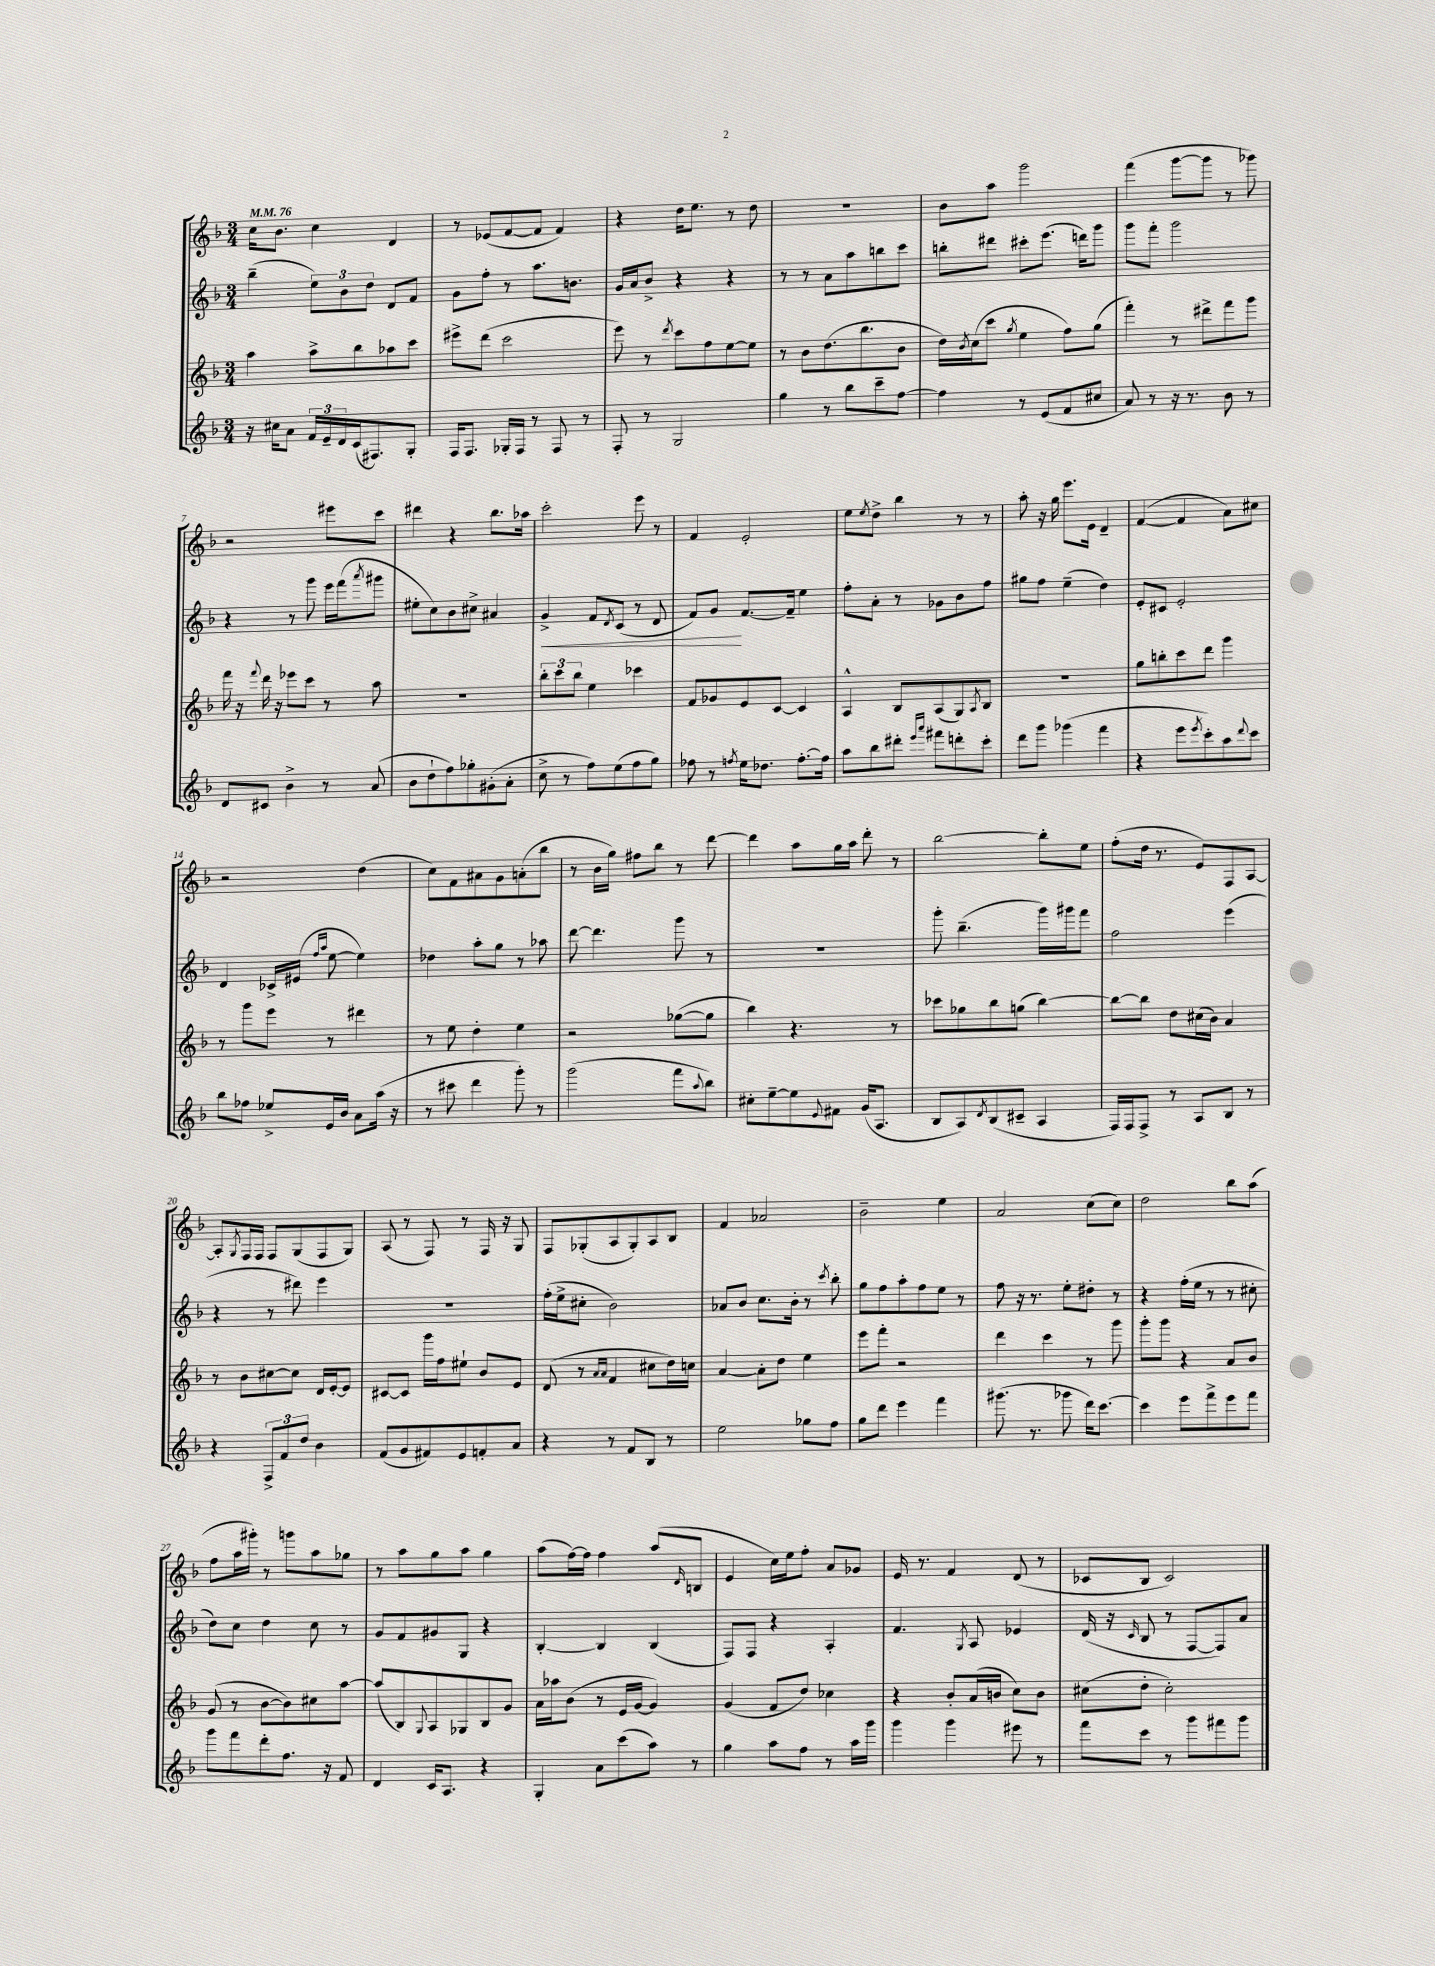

**kern	**kern	**kern	**dynam	**kern
*part4	*part3	*part2	*part2	*part1
*staff4	*staff3	*staff2	*staff2	*staff1
*clefG2	*clefG2	*clefG2	*	*clefG2
*k[b-]	*k[b-]	*k[b-]	*	*k[b-]
*M3/4	*M3/4	*M3/4	*	*M3/4
*MM76	*MM76	*MM76	*	*MM76
=1	=1	=1	=1	=1
16r	4aa\	(4bb-~\	.	16cc\KL
16cc#X\KL	.	.	.	8.b-\J
8a\J	.	.	.	.
24f/LL	8aa^\L	12ee\L)	.	4cc\
24e~/	.	.	.	.
24d/	.	12b-\	.	.
(16c/J	8bb-\	.	.	.
.	.	12dd\J	.	.
8.F#X/)	.	.	.	.
.	8aa-X\	8d/L	.	4d/
8G'/J	8ccc\J	8f/J	.	.
=2	=2	=2	=2	=2
16F/KL	8eee#X^\L	8g\L	.	8r
8.F/J	.	.	.	.
.	(8ddd\J	8ff'\J	.	(8e-X/L
16G-X'/LL	2ccc\	8r	.	[8f/
16F/JJ	.	.	.	.
8r	.	8.aa\L	.	8f/J]
8F/	.	.	.	4f/)
.	.	8.bn\J	.	.
8r	.	.	.	.
=3	=3	=3	=3	=3
8F'/	8eee\)	16g/LL	.	4r
.	.	16a/J	.	.
8r	8r	8b-^/J	.	.
.	8qddd/	.	.	.
2G/	8ccc\L	4r	.	16dd\KL
.	.	.	.	8.ee\J
.	8ff\	.	.	.
.	[8ee\	4r	.	8r
.	8ee\J]	.	.	8dd\
=4	=4	=4	=4	=4
4gg\	8r	8r	.	2.r
.	8b-\L	8r	.	.
8r	(8.dd\	8a\L	.	.
8bb-\L	.	8aa\	.	.
.	8.bb-\	.	.	.
8ccc~\	.	8bbn\	.	.
[8ff\J	8b-\J	8ccc\J	.	.
=5	=5	=5	=5	=5
4ff\]	16dd\LL)	8bbn'\L	.	8b-\L
.	8qb-/	.	.	.
.	(16cc\J	.	.	.
.	8ccc\J	8ddd#X\J	.	8aa\J
.	8qgg/	.	.	.
8r	4ee\	8ccc#X'\L	.	2ggg\
(8e/L	.	(8.eee\J	.	.
8f/	8ff\L)	.	.	.
.	.	16dddn\KL)	.	.
8cc#X/J	(8gg\J	8ggg\J	.	.
=6	=6	=6	=6	=6
8a/)	4fff'\)	8ggg\L	.	(4fff\
8r	.	8fff'\J	.	.
16r	8r	2ggg\	.	[8ggg\L
8.r	.	.	.	.
.	8ddd#X^\L	.	.	8ggg\J]
8b-\	8fff\	.	.	8r
8r	8ggg\J	.	.	8ggg-X\)
!!LO:LB:g=z
=7	=7	=7	=7	=7
8d/L	16fff\	4r	.	2r
.	16r	.	.	.
.	8qqfff/	.	.	.
8c#X/J	16ddd\	.	.	.
.	16r	.	.	.
4b-^\	8eee-X\L	8r	.	.
.	8ccc\J	8ggg\	.	.
8r	8r	16eee\LL	.	8eee#X\L
.	.	(16fff\J	.	.
.	.	8qaaa/	.	.
(8a/	8aa\	8ggg#X\J	.	8ccc\J
=8	=8	=8	=8	=8
8b-\L	2.r	8ee#X'\L	.	4ddd#X\
8dd`\	.	8cc\)	.	.
8ff\)	.	8b-\	.	4r
8gg-X'\	.	8cc#X^\J	.	.
(8g#X'\	.	4a#X/	.	8.bb-\L
8a'\J	.	.	.	.
.	.	.	.	16aa-X\Jk
=9	=9	=9	=9	=9
!	!	!	!LO:HP:b	!
8cc^\	12bb-'\L	4g^/	<	2ccc'\
.	12ccc\	.	.	.
8r	.	.	.	.
.	12bb-\J	.	.	.
8ff\L)	4ee\	8f/L	.	.
.	.	8qd/	.	.
(8ee\	.	(8c/J	.	.
8ff\	4ccc-X\	8r	.	8eee\
8gg\J)	.	8d/	.	8r
=10	=10	=10	=10	=10
8ff-X\	8f/L	8f/L)	.	4f/
8r	8g-X/	8g/J	.	.
8qffn/	.	.	.	.
16ee\KL	8e/	[8.f/L	[	2e'/
8.dd-X\J	.	.	.	.
.	[8c/J	.	.	.
.	.	16f~/Jk]	.	.
[8.ff'\L	4c/]	4ee\	.	.
16ff\Jk]	.	.	.	.
=11	=11	=11	=11	=11
8aa\L	4A^^/	8ff'\L	.	8ee\L
.	.	.	.	8qee/
8bb-\	.	8a'\J	.	8dd^\J
8ddd#X'\J	8B-/L	8r	.	4bb-\
16qqeee/LL	.	.	.	.
16qqaaa/JJ	.	.	.	.
8fff#X\L	(8A/	8g-X\L	.	.
8dddn'\	8G/)	8b-\	.	8r
.	8qA/	.	.	.
8ccc'\J	8B-/J	8ff\J	.	8r
=12	=12	=12	=12	=12
8ddd\L	2.r	8gg#X\L	.	8aa'\
8ggg\J	.	8ff\J	.	16r
.	.	.	.	16gg\
(4ggg-X\	.	(4ee~\	.	8.eee\L
.	.	.	.	16e\Jk
4fff\	.	4dd\)	.	4d~/
=13	=13	=13	=13	=13
4r	8gg\L	8e'/L	.	([4f/
.	8bbn'\	8c#X/J	.	.
8eee\L	8ccc\	2e'/	.	4f/]
8qeee/	.	.	.	.
8ccc'\)	8ddd\J	.	.	.
8aa\	4ggg\	.	.	8a\L)
8qqddd/	.	.	.	.
8ccc\J	.	.	.	8cc#X\J
!!LO:LB:g=z
=14	=14	=14	=14	=14
8bb-\L	8r	4d/	.	2r
8ff-X\J	8ggg\L	.	.	.
8ee-X^/L	8eee\J	16c-X^/LL	.	.
.	.	(16e#X/JJ	.	.
.	.	16qqff/LL	.	.
.	.	16qqaa/JJ	.	.
16e/L	8r	[8ee\	.	.
16b-/JJ	.	.	.	.
8a\L	4ddd#X\	4ee\])	.	(4dd\
(16aa\Jk	.	.	.	.
16r	.	.	.	.
=15	=15	=15	=15	=15
8r	8r	4dd-X\	.	8cc\L)
8ccc#X\	8ee\	.	.	8f\
4ddd\	4dd'\	8aa'\L	.	8a#X\
.	.	8gg\J	.	8g\
8ggg'\)	4ee\	8r	.	(8an'\
8r	.	8aa-X\	.	8bb-\J
=16	=16	=16	=16	=16
(2ggg\	2r	[8ddd\	.	8r
.	.	4.ddd\]	.	16b-\LL
.	.	.	.	16gg\JJ)
.	.	.	.	8ff#X\L
.	.	.	.	8bb-\J
8fff\L	([8gg-X\L	8ggg\	.	8r
8qqaa/	.	.	.	.
8bb-\J)	8gg-\J]	8r	.	[8ddd\
=17	=17	=17	=17	=17
8cc#X'\L	4bb-\)	2.r	.	4ddd\]
[8ee~\	.	.	.	.
8ee\]	4.r	.	.	8aa\L
8qqe/	.	.	.	.
8f#X\J	.	.	.	16gg\L
.	.	.	.	16aa\JJ
(16g/KL	.	.	.	8ddd'\
8.A/J	.	.	.	.
.	8r	.	.	8r
=18	=18	=18	=18	=18
8B-/L	8ccc-X\L	8ggg'\	.	[2bb-\
8A/)	8gg-X\	(4.bb-~\	.	.
8qd/	.	.	.	.
(8B-/	8bb-\	.	.	.
8c#X~/J	(8ggn\J	.	.	.
4A/	[4bb-\)	16ggg\LL)	.	8bb-'\L]
.	.	16ggg#X\J	.	.
.	.	8fff\J	.	8ee\J
=19	=19	=19	=19	=19
16F/LL)	8bb-\L_	2ff\	.	(8ff'\L
16F/J	.	.	.	.
8F^/J	8bb-\J]	.	.	16dd\Jk
.	.	.	.	8.r
8r	8dd\L	.	.	.
8A/L	(16cc#X\L	.	.	8e/L)
.	16b-\JJ)	.	.	.
8B-/J	4a/	(4eee\	.	8F/
8r	.	.	.	[8A/J
!!LO:LB:g=z
=20	=20	=20	=20	=20
4r	8r	4r	.	8A'/L]
.	.	.	.	8qG/
.	8b-\L	.	.	16F/L
.	.	.	.	16F/JJ
12F^/L	[8cc#X\	8r	.	8F/L
12f/	.	.	.	.
.	8cc#\J]	8ddd#X\)	.	(8G/
12dd/J	.	.	.	.
4b-\	16d/LL	4eee\	.	8F/
.	[16e'/J	.	.	.
.	8e/J]	.	.	8G/J)
=21	=21	=21	=21	=21
(8f/L	[8c#X/L	2.r	.	(8A/
8g/	8c#/J]	.	.	8r
8f#X/)	16ggg\LL	.	.	8F/)
.	16ff\J	.	.	.
8e/	8ee#X`\J	.	.	8r
8fn'/	8b-/L	.	.	16F/
.	.	.	.	16r
8a/J	8e/J	.	.	8G/
=22	=22	=22	=22	=22
4r	(8d/	(16ff'\LL	.	8F/L
.	.	16ee^\J	.	.
.	8r	8cc#X'\J	.	(8G-X'/
.	16qqa/LL	.	.	.
.	16qqa/JJ	.	.	.
8r	4f/	2b-\)	.	8A/
8f/L	.	.	.	8G-'/)
8B-/J	8cc#X\L	.	.	8A/
8r	16dd\L)	.	.	8B-/J
.	16ccn\JJ	.	.	.
=23	=23	=23	=23	=23
2ee\	[4a/	8a-X/L	.	4f/
.	.	8b-/J	.	.
.	8a'\L]	8.cc\L	.	2a-X/
.	8dd\J	.	.	.
.	.	16b-'\Jk	.	.
8gg-X\L	4ee\	8r	.	.
.	.	8qccc/	.	.
8ff\J	.	8bb-'\	.	.
=24	=24	=24	=24	=24
8gg\L	8eee\L	8gg\L	.	2b-~\
8ddd\J	8fff'\J	8ff\	.	.
4eee\	2r	8aa'\	.	.
.	.	8ff\	.	.
4fff\	.	8ee\J	.	4ee\
.	.	8r	.	.
=25	=25	=25	=25	=25
(8.ggg#X\	4ddd\	8ff\	.	2a/
.	.	16r	.	.
8.r	.	8.r	.	.
.	4ccc\	.	.	.
8ggg-X\	.	8ee'\L	.	.
16ddd\KL)	8r	8dd#X'\J	.	(8cc\L
[8.ccc\J	.	.	.	.
.	8ggg\	8r	.	8cc\J)
=26	=26	=26	=26	=26
4ccc\]	8ggg'\L	4r	.	2dd\
.	8ggg\J	.	.	.
8eee\L	4r	(16ff'\LL	.	.
.	.	16ee\JJ	.	.
8fff^\	.	8r	.	.
8eee\	8a/L	8r	.	8bb-\L
8fff\J	8b-/J	8cc#X'\	.	(8aa\J
!!LO:LB:g=z
=27	=27	=27	=27	=27
8ggg\L	(8g/	8dd\L)	.	8ff\L
8fff\	8r	8cc\J	.	16aa\L
.	.	.	.	16ggg#X'\JJ)
8ddd'\	[8b-\L	4dd\	.	8r
8.ff\J	8b-\])	.	.	8gggn\L
.	8cc#X\	8cc\	.	8aa\
16r	.	.	.	.
8f/	[8aa\J	8r	.	8gg-X\J
=28	=28	=28	=28	=28
4d/	(8aa/L]	8g/L	.	8r
.	8B-/)	8f/	.	8aa\L
.	8qqG/	.	.	.
16c/KL	8A/	8g#X/	.	8gg\
8.A/J	.	.	.	.
.	8G-X/	8G/J	.	8aa\J
4r	8B-/	4r	.	4gg\
.	8g/J	.	.	.
=29	=29	=29	=29	=29
4G'/	16a\LL	[4B-'/	.	(8aa\L
.	16aa-X\J	.	.	.
.	(8b-\J	.	.	[16ff\L)
.	.	.	.	16ff\JJ]
8a\L	8r	4B-/]	.	4ff\
(8ccc\	16e/LL	.	.	.
.	[16g/JJ	.	.	.
8aa\J)	4g/])	(4B-/	.	(8aa/L
.	.	.	.	16qqd/
8r	.	.	.	8Bn/J
=30	=30	=30	=30	=30
4gg\	(4g/	8F/L)	.	4e/
.	.	8F/J	.	.
8aa\L	8f/L	4r	.	16cc\LL)
.	.	.	.	16ee\J
8ff\J	8dd/J)	.	.	8ff'\J
8r	4cc-X\	4A'/	.	8a/L
16aa\LL	.	.	.	8g-X/J
16ggg\JJ	.	.	.	.
=31	=31	=31	=31	=31
4ggg\	4r	4.f/	.	16e/
.	.	.	.	8.r
4ggg\	8b-'/L	.	.	4f/
.	.	8qG/	.	.
.	(16a/L	8A/	.	.
.	16bn/JJ	.	.	.
8eee#X\	8cc\L)	4e-X/	.	(8d/
8r	8b\J	.	.	8r
=32	=32	=32	=32	=32
8fff\L	(8cc#X\L	(16d/	.	8c-X/L
.	.	16r	.	.
.	.	16qqc/	.	.
8ccc\J	8dd'\J	8B-/	.	8B-/J
8r	2cc#'\)	8r	.	2c-/)
8ggg\L	.	[8F/L	.	.
8fff#X\	.	8F/])	.	.
8ggg\J	.	8a/J	.	.
==	==	==	==	==
*-	*-	*-	*-	*-
